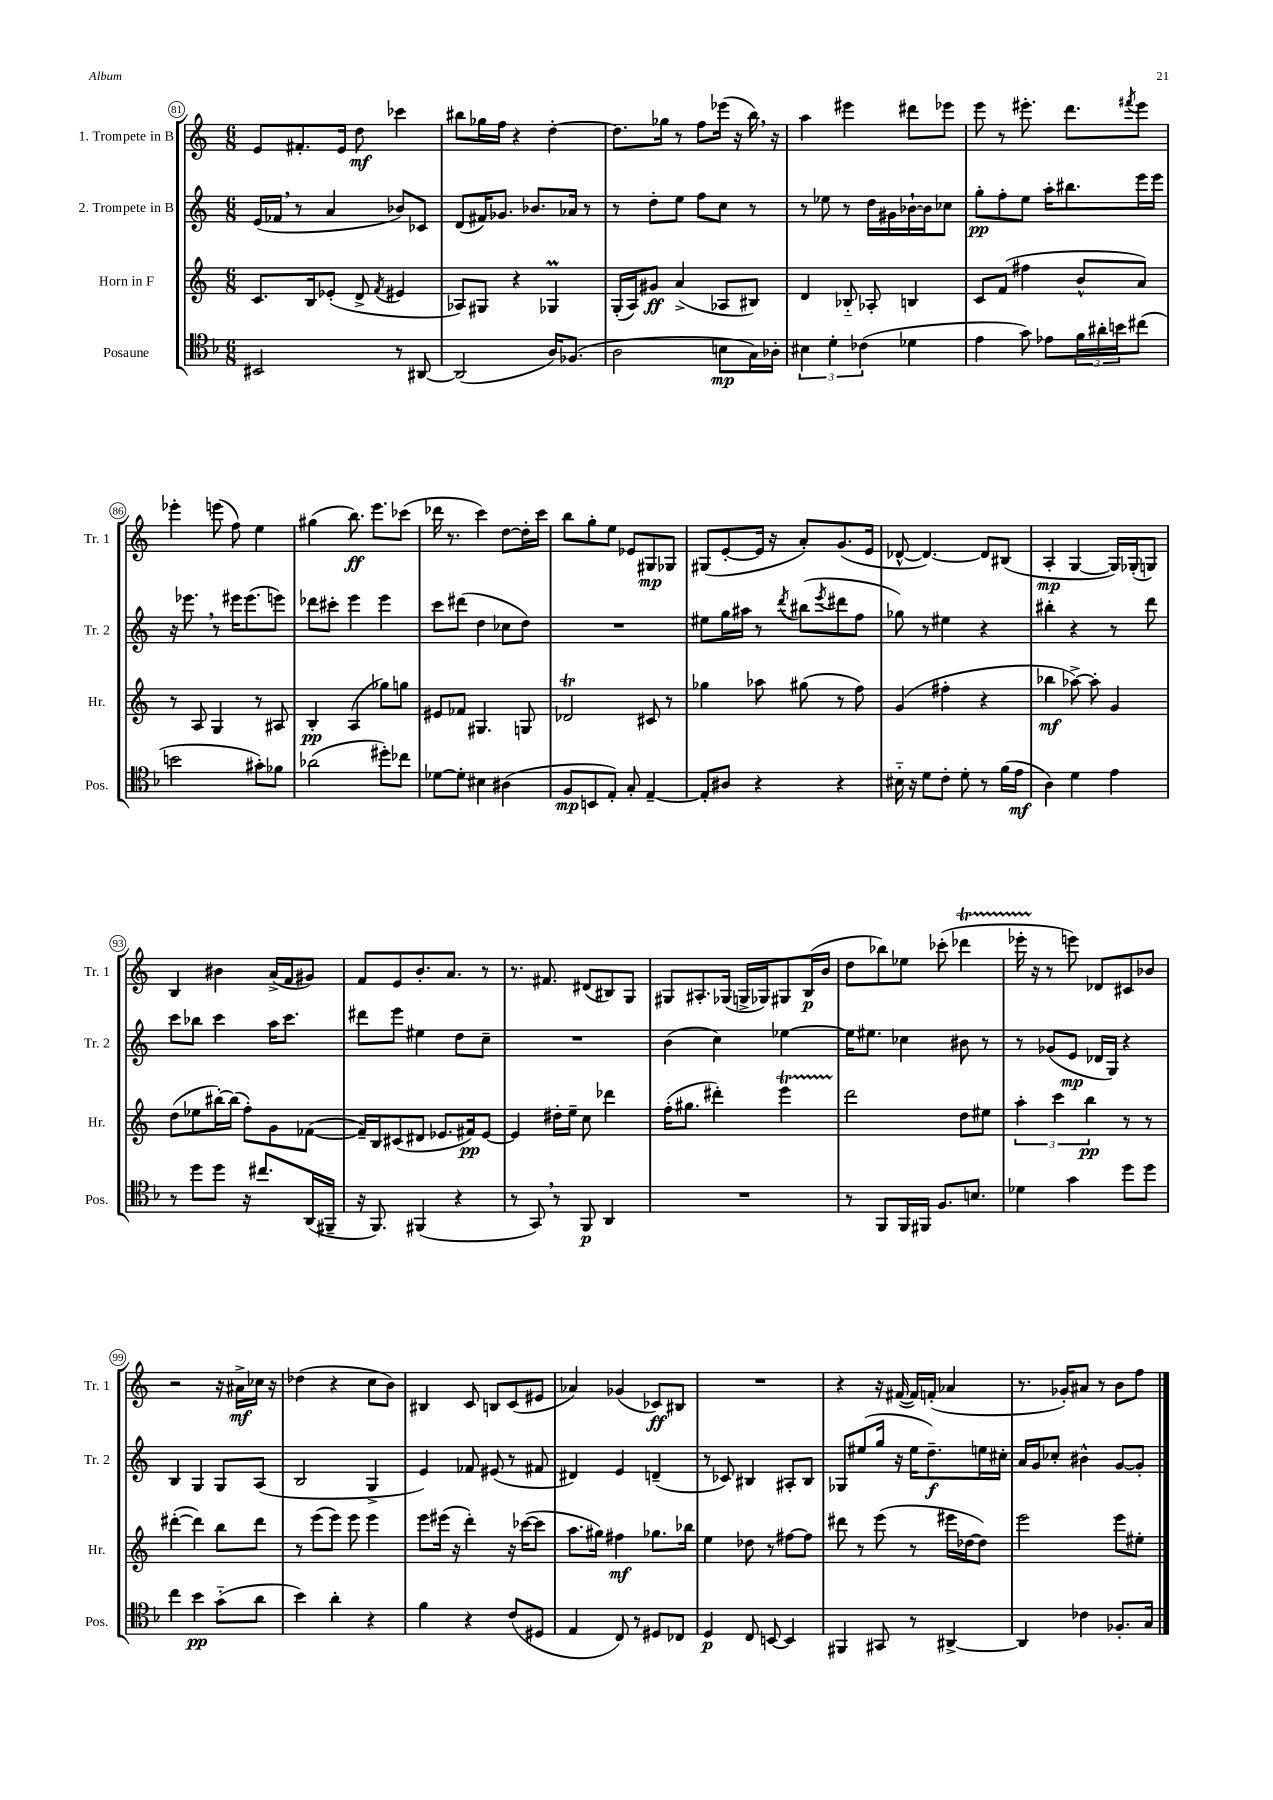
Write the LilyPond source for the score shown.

<<
\new StaffGroup <<
\new Staff = "s0" \with { instrumentName = "1. Trompete in B" shortInstrumentName = "Tr. 1" } {
    \clef treble \key c \major \numericTimeSignature \time 6/8
    e'8 fis'8.-. e'16 d''8\mf ces'''4 |
    bis''8 ges''16 f''16 r4 d''4~-. |
    d''8. ges''16 r8 f''8 ees'''16( r16 b''16) \breathe r16 |
    a''4 eis'''4 dis'''8 ees'''8 |
    e'''8 r8 eis'''8.-. d'''8. \acciaccatura { fis'''8 } eis'''8 |
    ees'''4-. e'''8( f''8) e''4 |
    gis''4( b''8.\ff) e'''8. ces'''8( |
    des'''16 r8. c'''4) d''8~ d''16-. c'''16 |
    b''8 g''8-. e''8 ees'8 gis8\mp ges8 |
    gis8( e'8~-. e'16 r16 a'8-.) g'8.( e'16 |
    des'8~-^ des'4.~) des'8 bis8( |
    a4-.\mp g4~ g16) ges16-.( g8) |
    b4 bis'4 a'16->( f'16 gis'8) |
    f'8 e'8 b'8.-. a'8. r8 |
    r8. fis'8. dis'8( bis8) g8 |
    gis8 ais8.-. ges16( g16-> ges16) gis8 b16\p( b'16 |
    d''8 bes''8) ees''8 ces'''8-.( des'''4\startTrillSpan |
    ees'''16-. r16\stopTrillSpan r8 e'''8) des'8 cis'8 bes'8 |
    r2 r16 ais'16->\mf ces''16 r16 |
    des''4( r4 c''8 b'8) |
    bis4 c'8 b8 c'8( eis'8 |
    aes'4) ges'4( ces'8\ff) bis8 |
    R2. |
    r4 r16 fis'16~( fis'16) f'16-.( aes'4 |
    r8. ges'16-.) ais'8 r8 b'8 f''8 \bar "|." |
}
\new Staff = "s1" \with { instrumentName = "2. Trompete in B" shortInstrumentName = "Tr. 2" } {
    \clef treble \key c \major \numericTimeSignature \time 6/8
    e'16( fes'16 \breathe r8 a'4 bes'8) ces'8 |
    d'8( fis'16) ges'8. bes'8. aes'16 r8 |
    r8 d''8-. e''8 f''8 c''8 r8 |
    r8 ees''8 r8 d''16 gis'16 bes'16~-! bes'16 ces''8 |
    g''8-.\pp f''8-. e''8 a''16-. bis''8. e'''16 e'''16 |
    r16 ees'''8. \breathe r8 eis'''16 eis'''8.( e'''8) |
    des'''8 cis'''8-. e'''4 e'''4 |
    c'''8 dis'''8( d''4 ces''8 d''8) |
    R2. |
    eis''8 g''16 ais''16 r8 \acciaccatura { d'''8 } bis''8( \acciaccatura { e'''8 } dis'''8 f''8 |
    ges''8) r8 eis''4 r4 |
    bis''4-. r4 r8 d'''8 |
    c'''8 bes''8 c'''4 a''16 c'''8. |
    dis'''8 e'''8 eis''4 d''8 c''8-- |
    R2. |
    b'4( c''4) ees''4~ |
    ees''16 eis''8. ces''4 bis'8 r8 |
    r8 ges'8( e'8\mp des'16 g16) r4 |
    b4 g4 g8 a8( |
    b2 g4-> |
    e'4) fes'8 eis'8( r8 fis'8 |
    dis'4) e'4 d'4--( |
    r8 ces'8) bis4 ais8-. bis8 |
    ges8 eis''8( g''16 r16 eis''16 d''8.--\f) e''16 cis''16-. |
    a'16 g'16 ces''8-. bis'4-^ g'8~ g'8-. \bar "|." |
}
\new Staff = "s2" \with { instrumentName = "Horn in F" shortInstrumentName = "Hr." } {
    \clef treble \key c \major \numericTimeSignature \time 6/8
    c'8. b16 ees'8-.( d'8-> \acciaccatura { f'8 } eis'4 |
    aes8) gis8 r4 ges4\prall |
    g16-.( a16) gis'8\ff a'4->( aes8 bis8) |
    d'4 bes8-_ aes8-. b4 |
    c'8 f'8( fis''4 b'8-^ a'8) |
    r8 a8 g4 r8 ais8 |
    b4-.\pp a4( ges''8) g''8 |
    eis'8 fes'8 gis4. g8 |
    des'2\trill cis'8 r8 |
    ges''4 aes''8 gis''8( r8 f''8) |
    g'4( fis''4-. r4 |
    bes''4\mf aes''8~->) aes''8-. g'4 |
    d''8( ees''8 bis''16~-.) bis''16( f''8-.) g'8 fes'8~( |
    fes'16--) b16 cis'8( dis'8 ees'8. fis'16\pp) ees'8~ |
    ees'4 dis''16-. e''16-- c''8 des'''4 |
    f''16-.( gis''8. dis'''4-.) e'''4\startTrillSpan |
    d'''2\stopTrillSpan d''8 eis''8 |
    \tuplet 3/2 { a''4-. c'''4 b''4\pp } r8 r8 |
    dis'''4~-.( dis'''4) b''8 dis'''8 |
    r8 e'''8( e'''8) e'''8 e'''4 |
    e'''8 eis'''16( r16 d'''4-.) r16 ces'''16~( ces'''8 |
    a''8. gis''16) fis''4\mf ges''8. bes''16 |
    e''4 des''8 r8 fis''8~ fis''8 |
    dis'''8 r8 e'''8( r8 eis'''16 des''16~ des''8) |
    e'''2 e'''8 eis''8-. \bar "|." |
}
\new Staff = "s3" \with { instrumentName = "Posaune" shortInstrumentName = "Pos." } {
    \clef tenor \key f \major \numericTimeSignature \time 6/8
    bis,2 r8 ais,8~ |
    ais,2( a16) fes8.( |
    a2 b8\mp g16) aes16-. |
    \tuplet 3/2 { bis4 d'4-. ces'4( } des'4 |
    e'4 g'8) ees'8 \tuplet 3/2 { f'16 ais'16-. b'16 } cis''8( |
    b'2 gis'8-.) fes'8 |
    aes'2( dis''8-.) ces''8 |
    des'8~ des'8-. bis4 ais4( |
    f8\mp b,8 e8-.) g8-. e4~-- |
    e8-. ais8 r4 r4 |
    bis16-_ r16 d'8 c'8-. d'8-. r8 f'16( e'16\mf |
    a4) d'4 e'4 |
    r8 d''8 d''8 r16 cis''8. a,16( fis,16-- |
    r16 f,8.) fis,4( r4 |
    r8 g,8) \breathe r8 f,8\p a,4 |
    R2. |
    r8 f,8 f,16 fis,16 f8. b8. |
    des'4 g'4 d''8 d''8 |
    c''4 bes'4\pp g'8-_( a'8 |
    bes'4) a'4-. r4 |
    f'4 r4 c'8( dis8 |
    e4 c8) r8 dis8 ces8 |
    d4\p c8 b,8~ b,4 |
    fis,4 gis,8 r8 ais,4~-> |
    ais,4 ces'4 fes8.-. g16 \bar "|." |
}
>>
>>
\layout { \context { \Score currentBarNumber = #81 \override BarNumber.stencil = #(make-stencil-circler 0.1 0.3 ly:text-interface::print) } }
